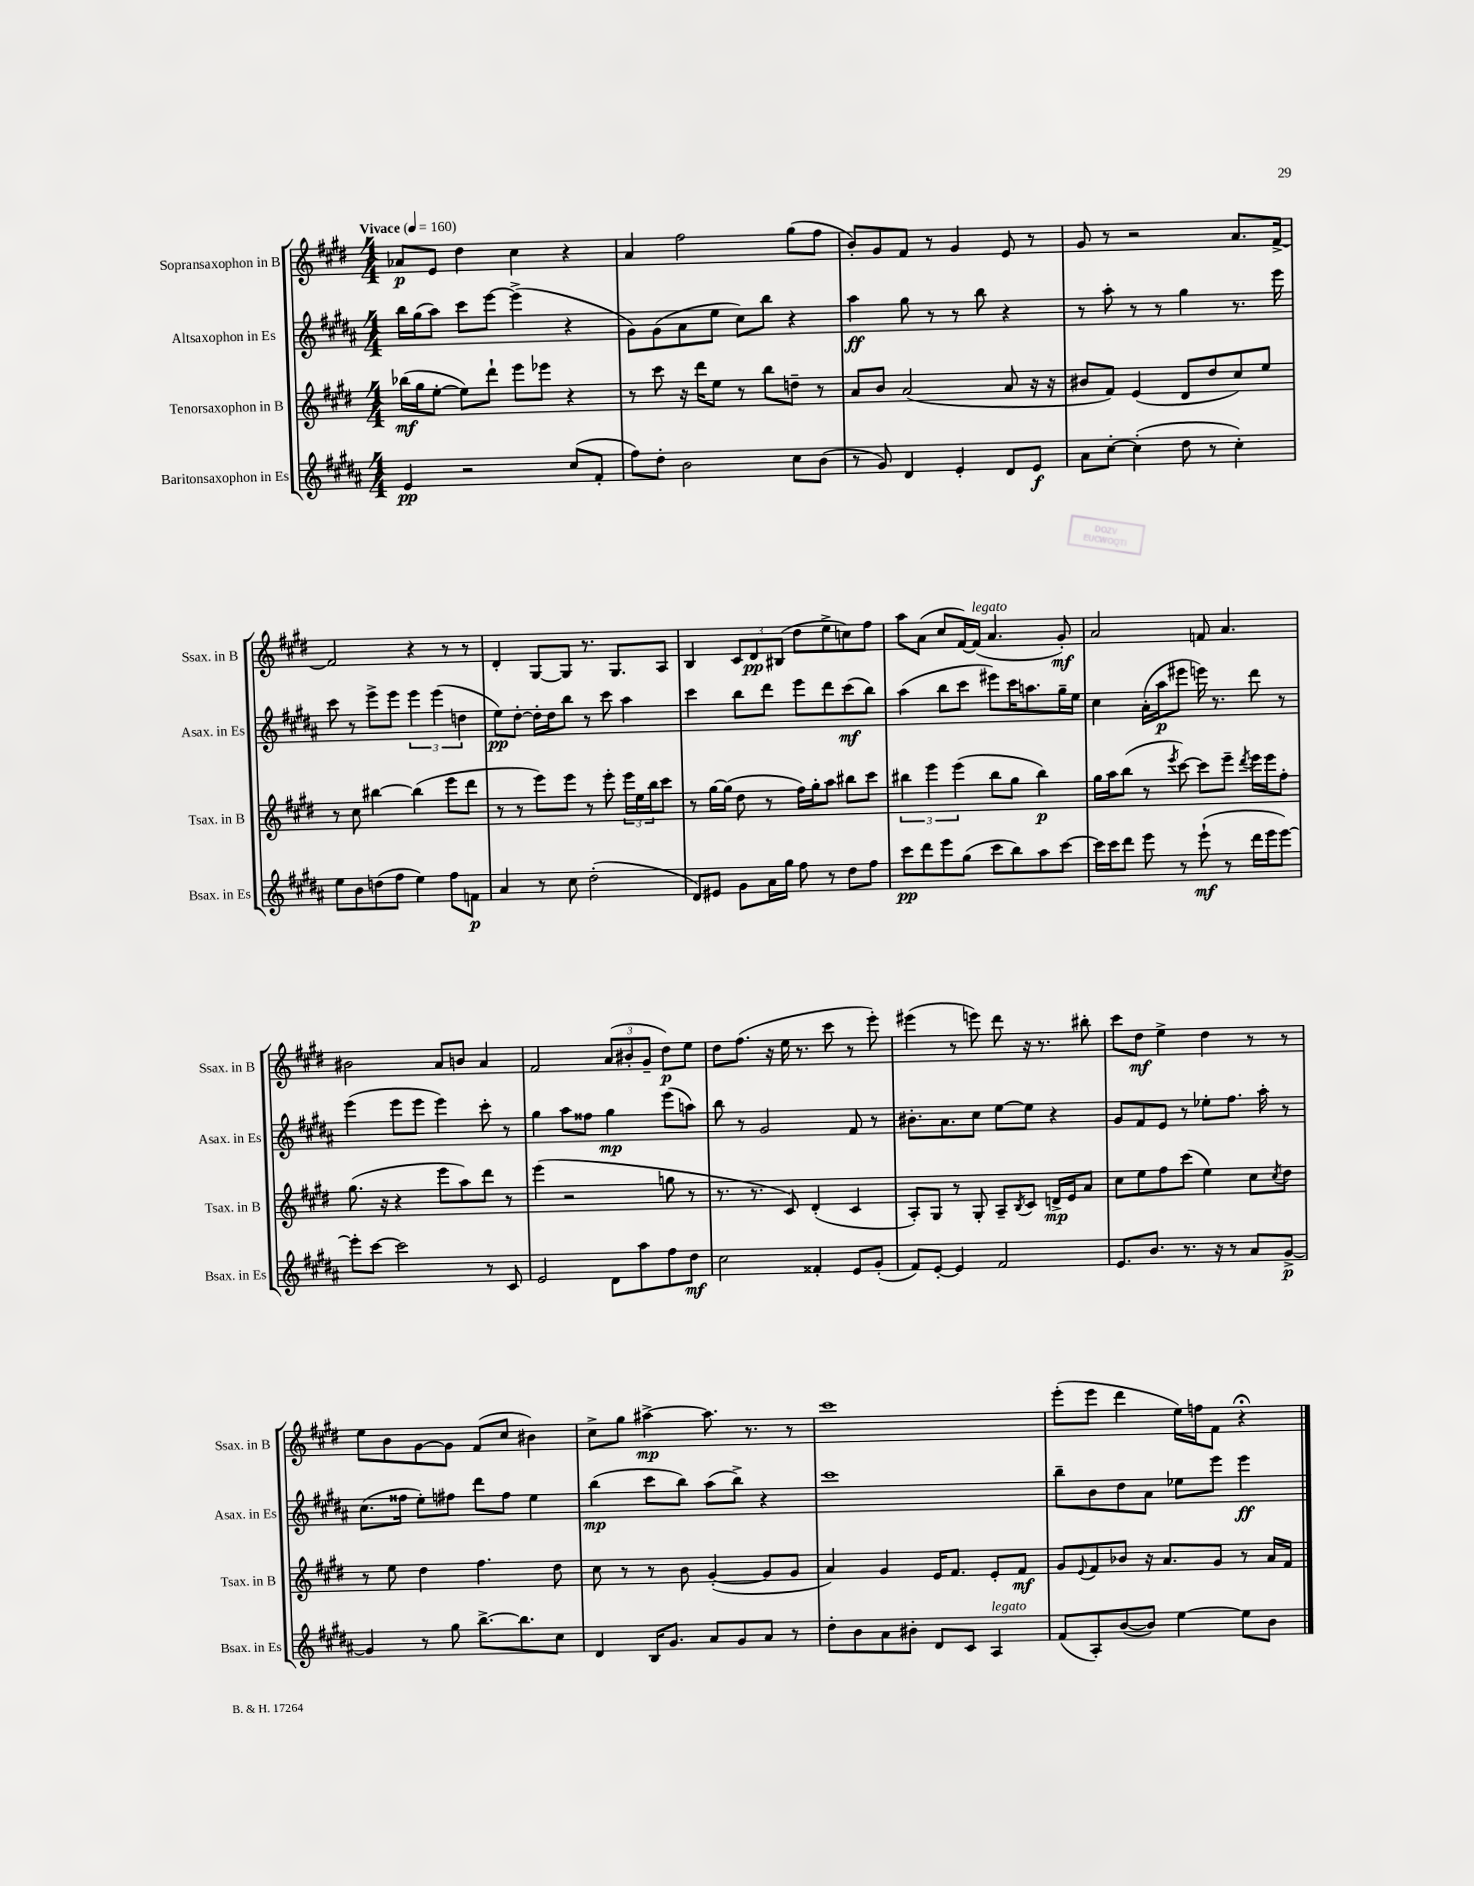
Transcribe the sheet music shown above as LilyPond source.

<<
\new StaffGroup <<
\new Staff = "s0" \with { instrumentName = "Sopransaxophon in B" shortInstrumentName = "Ssax. in B" } {
    \clef treble \key e \major \numericTimeSignature \time 4/4 \tempo "Vivace" 4 = 160
    aes'8\p e'8 dis''4 cis''4 r4 |
    a'4 fis''2 gis''8( fis''8 |
    b'8-.) gis'8 fis'8 r8 gis'4 e'8 r8 |
    gis'8 r8 r2 a'8. fis'16~-> |
    fis'2 r4 r8 r8 |
    dis'4-. gis8~ gis8 r8. gis8. a8 |
    b4 \tuplet 3/2 { cis'8 dis'8\pp bis8( } dis''8 e''8-> c''8) fis''8 |
    a''8 a'8( cis''8 fis'16~) fis'16^\markup { \italic "legato" }( a'4. gis'8-.\mf) |
    a'2 f'8 a'4. |
    bis'2 a'8 b'8 a'4 |
    fis'2 \tuplet 3/2 { a'8( bis'8-. gis'8-- } dis''8\p) e''8 |
    dis''8 fis''8.( r16 e''16 r8. cis'''8 r8 e'''8-.) |
    eis'''4( r8 e'''8) dis'''8 r16 r8. bis''8-. |
    cis'''8 dis''8\mf e''4-> dis''4 r8 r8 |
    e''8 b'8 gis'8~ gis'8 fis'8( cis''8 bis'4) |
    cis''8-> gis''8 ais''4~->\mp ais''8. r8. r8 |
    cis'''1 |
    e'''8-.( e'''8 dis'''4 e''16) f''16 fis'8 r4\fermata \bar "|." |
}
\new Staff = "s1" \with { instrumentName = "Altsaxophon in Es" shortInstrumentName = "Asax. in Es" } {
    \clef treble \key b \major \numericTimeSignature \time 4/4
    b''16 gis''16( ais''8) cis'''8 e'''8~ e'''4->( r4 |
    gis'8) gis'8( ais'8 e''8 cis''8) b''8 r4 |
    ais''4\ff gis''8 r8 r8 b''8 r4 |
    r8 ais''8-. r8 r8 gis''4 r8. e'''16 |
    cis'''8 r8 e'''8-> e'''8 \tuplet 3/2 { e'''4 e'''4( d''4 } |
    e''8\pp) dis''8~-. dis''16-. dis''16 b''8 r8 cis'''8 ais''4 |
    cis'''4 b''8 dis'''8 e'''8 dis'''8 cis'''8\mf( b''8) |
    ais''4( b''8 cis'''8 eis'''8) cis'''16 a''8. gis''16-- e''16 |
    cis''4 ais'16-.( ais''16\p eis'''8 e'''16) r8. dis'''8 r8 |
    e'''4( e'''8 e'''8 e'''4) cis'''8-. r8 |
    gis''4 ais''8 fisis''8 gis''4\mp e'''8( a''8) |
    b''8 r8 gis'2 fis'8 r8 |
    bis'8.-. ais'8. cis''8 e''8~ e''8 r4 |
    gis'8 fis'8 e'8 r8 ees''8-. fis''8. ais''16-. r8 |
    cis''8.( fisis''16 e''8-.) fis''8 dis'''8 fis''8 e''4 |
    b''4\mp( cis'''8 b''8) ais''8( b''8->) r4 |
    cis'''1 |
    b''8-- b'8 dis''8 ais'8 ees''8 e'''8 e'''4\ff \bar "|." |
}
\new Staff = "s2" \with { instrumentName = "Tenorsaxophon in B" shortInstrumentName = "Tsax. in B" } {
    \clef treble \key e \major \numericTimeSignature \time 4/4
    bes''16\mf( gis''16 e''8~-. e''8) dis'''8-! e'''8 ees'''8 r4 |
    r8 cis'''8 r16 dis'''16 e''8 r8 b''8 d''8-- r8 |
    a'8 b'8 a'2( a'8 r16 r16 |
    bis'8 fis'8) e'4( dis'8 dis''8 cis''8) e''8 |
    r8 cis''8 bis''4~ bis''4( e'''8 dis'''8 |
    r8 r8 e'''8) e'''8 r8 e'''8-. \tuplet 3/2 { e'''16 e''16 b''16 } cis'''8 |
    r8 gis''16~ gis''16( dis''8 r8 fis''16) gis''16-. a''8 bis''8 cis'''8 |
    \tuplet 3/2 { bis''4 e'''4 e'''4( } bis''8 gis''8 bis''4\p) |
    gis''16 a''16 b''8( r8 \acciaccatura { e'''8 } cis'''8~) cis'''8 e'''8-- \acciaccatura { dis'''8 } e'''16 e'''16 fis''8-. |
    gis''8.( r16 r4 e'''8 a''8) dis'''8 r8 |
    e'''4( r2 g''8 r8 |
    r8. r8. cis'8) dis'4-.( cis'4 |
    a8-.) gis8 r8 gis8-. a8-- \acciaccatura { b8 } cis'8 d'16->\mp e'16 a'8 |
    cis''8 e''8 fis''8 cis'''8( e''4) cis''8 \acciaccatura { cis''8 } dis''8 |
    r8 e''8 dis''4 fis''4. dis''8 |
    cis''8 r8 r8 b'8 gis'4~-.( gis'8 gis'8 |
    a'4) gis'4 e'16 fis'8. e'8-. fis'8\mf |
    gis'8 \appoggiatura { e'8 } fis'8 bes'8 r16 a'8. gis'8 r8 a'16 fis'16 \bar "|." |
}
\new Staff = "s3" \with { instrumentName = "Baritonsaxophon in Es" shortInstrumentName = "Bsax. in Es" } {
    \clef treble \key b \major \numericTimeSignature \time 4/4
    e'4\pp r2 cis''8( fis'8-. |
    fis''8) dis''8-. b'2 cis''8 b'8( |
    r8 gis'8) dis'4 e'4-. dis'8 e'8\f |
    ais'8 cis''8~-. cis''4-.( dis''8 r8 cis''4-.) |
    e''8 b'8 d''8( fis''8 e''4) fis''8 f'8\p |
    ais'4 r8 cis''8 dis''2-.( |
    dis'8) eis'8 gis'8 ais'16 gis''16 fis''8 r8 dis''8 fis''8 |
    cis'''8\pp dis'''8 e'''8 gis''8( cis'''8 b''8) ais''8 cis'''8~ |
    cis'''16 cis'''16 dis'''8 e'''8 r8 e'''8-!\mf( r8 dis'''16 e'''16 e'''8~) |
    e'''8-. cis'''8~ cis'''2 r8 cis'8 |
    e'2 dis'8 ais''8 fis''8 dis''8\mf |
    cis''2 fisis'4-. e'8 gis'8-.( |
    fis'8) e'8~-. e'4 fis'2 |
    e'8. b'8. r8. r16 r8 ais'8 gis'8~->\p |
    gis'4 r8 gis''8 b''8.~-> b''8. cis''8 |
    dis'4 b16 gis'8. ais'8 gis'8 ais'8 r8 |
    dis''8-. b'8 ais'8 bis'8-. dis'8 cis'8 ais4^\markup { \italic "legato" } |
    fis'8( ais8-.) b'8~( b'8) e''4~ e''8 b'8 \bar "|." |
}
>>
>>
\layout { \context { \Score \remove "Bar_number_engraver" } }
